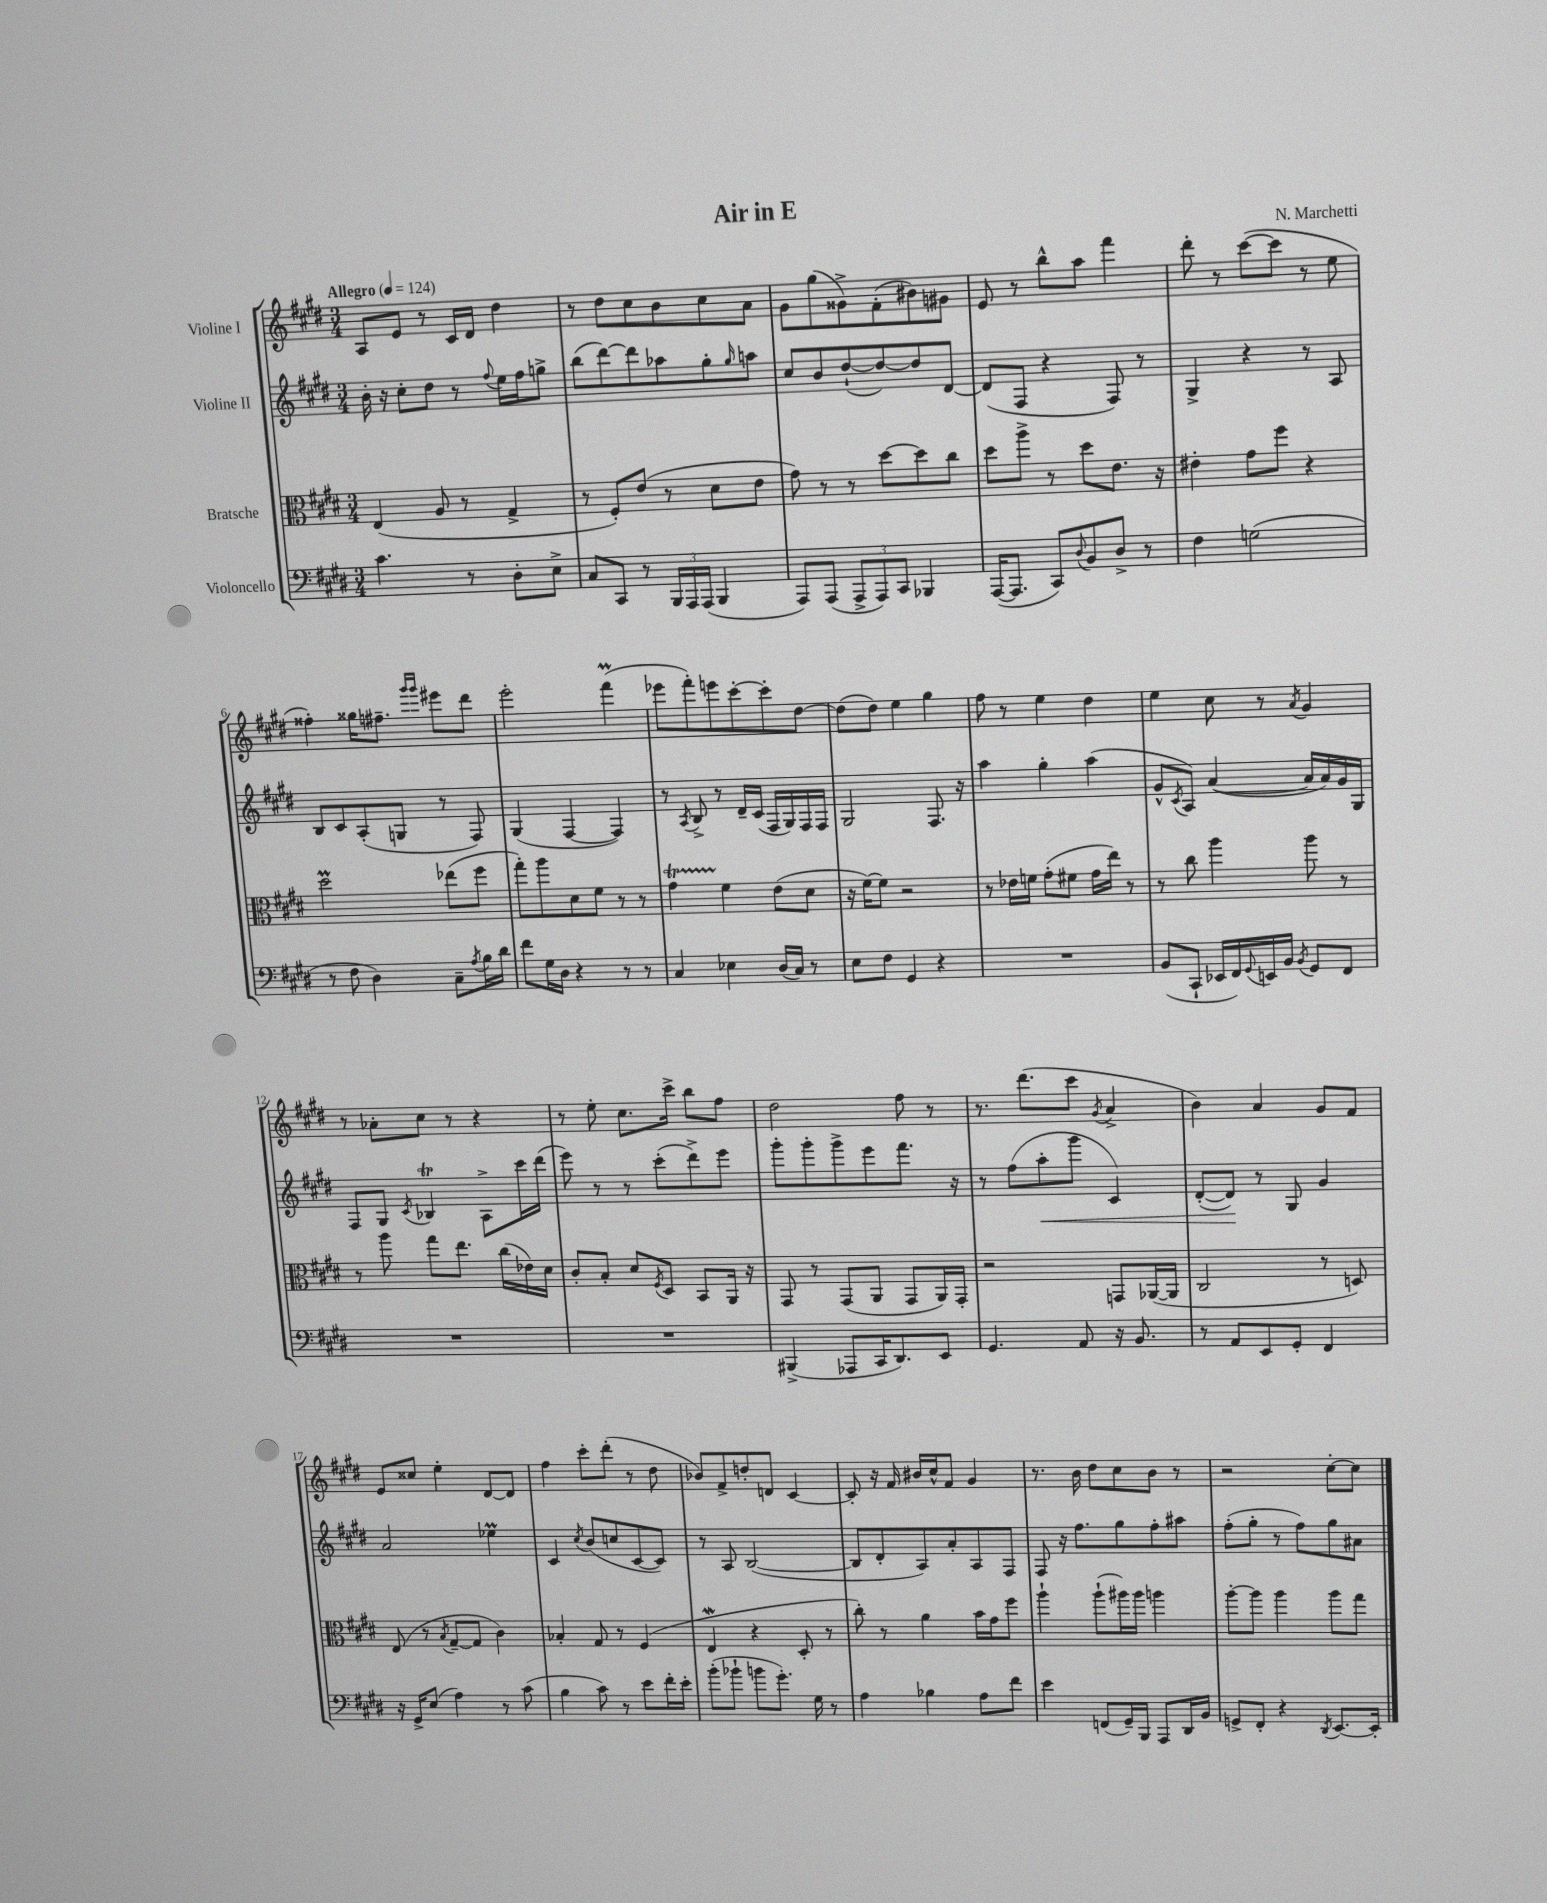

**kern	**kern	**kern	**kern
*staff4	*staff3	*staff2	*staff1
*clefF4	*clefC3	*clefG2	*clefG2
*k[f#c#g#d#]	*k[f#c#g#d#]	*k[f#c#g#d#]	*k[f#c#g#d#]
*M3/4	*M3/4	*M3/4	*M3/4
*MM124	*MM124	*MM124	*MM124
4.c#	(4E	16b'	8A
.	.	16r	.
.	.	8cc#'	8e
.	8A	8dd#	8r
8r	8r	8r	16c#
.	.	.	16d#
.	.	8qqff#	.
8D#'	4G#^	16ee	4dd#
.	.	16ff#	.
8E^	.	8gg^	.
=	=	=	=
8C#	8r	(8bb	8r
8CC#	8F#')	[8ddd#)	8dd#
8r	(8e	8ddd#]	8cc#
24BBB	8r	8aa-	8b
24AAA	.	.	.
(24AAA	.	.	.
4BBB	8d#	8gg#'	8cc#
.	.	16qqgg#	.
.	8e	8aa	8a
=	=	=	=
8AAA)	8g#)	8cc#	8g#
(8AAA	8r	8b	(8gg#
12AAA^	8r	([8dd#`	8g##^)
12AAA)	.	.	.
.	[8dd#	8dd#_)	(8f#'
12CC#	.	.	.
4BBB-	8dd#]	8dd#]	8b#)
.	8cc#	[8d#	8g#
=	=	=	=
([16AAA	8dd#	(8d#]	8e
8.AAA]	.	.	.
.	8aa^	8F#	8r
8CC#)	8r	4r	8bb^^
8qqD#	.	.	.
8BB	8dd#	.	8aa
8D#^	8.e	8F#)	4fff#
8r	.	8r	.
.	16r	.	.
=	=	=	=
4F#	4e#'	4G#^	8ddd#'
.	.	.	8r
(2G	8g#	4r	([8ccc#
.	8ff#	.	8ccc#]
.	4r	8r	8r
.	.	8A	8ee
=	=	=	=
8r	2dd#	8B	4ff##')
8F#	.	8c#	.
4D#)	.	(8A'	16gg##
.	.	.	8.ff#~
.	.	8G	.
.	.	.	16qqggg#
.	.	.	16qqggg#
8C#~	(8ee-	8r	8eee#
8qA	.	.	.
16B	8ff#	8F#)	8ddd#
16d#	.	.	.
=	=	=	=
8f#	8gg#')	(4G#	2eee'
16G#	8aa	.	.
16D#	.	.	.
4r	8d#	[4F#	.
.	8f#	.	.
8r	8r	4F#])	(4fff#
8r	8r	.	.
=	=	=	=
4C#	4g#	8r	8eee-
.	.	8qA	.
.	.	8B^	8fff#')
4E-	4f#	8r	8eee
.	.	16d#~	[8ccc#'
.	.	(16c#	.
(16D#	(8e	16F#	8ccc#']
16C#)	.	16G#)	.
8r	8d#	16F#	[8dd#
.	.	16F#	.
=	=	=	=
8E	16r	2G#	(8dd#]
.	[16f#)	.	.
8F#	8f#]	.	8dd#)
4GG#	2r	.	4ee
4r	.	8.F#	4gg#
.	.	16r	.
=	=	=	=
2.r	8r	4aa	8ff#
.	16e-	.	8r
.	16f	.	.
.	(8g#'	4gg#'	4ee
.	8f#	.	.
.	16g#	(4aa	4dd#
.	16ee)	.	.
.	8r	.	.
=	=	=	=
(8BB	8r	8g#^^	4ee
.	.	8qc#	.
8CC#`	8cc#	8A)	.
16EE-	4aa	([4a	8cc#
16FF#)	.	.	.
8qqGG#	.	.	.
16EE	.	.	8r
16BB	.	.	.
8qBB	.	.	8qa
8GG#	8aa	16a]	4g#
.	.	16a)	.
8FF#	8r	16g#	.
.	.	16G#	.
=	=	=	=
2.r	8r	8F#	8r
.	8aa	8G#	8a-'
.	.	8qc#	.
.	8gg#	4B-	8cc#
.	8.ee	.	8r
.	.	8A^	4r
.	(16cc#	.	.
.	16e-)	16ccc#	.
.	16d#	(16ddd#	.
=	=	=	=
2.r	8c#'	8eee)	8r
.	8B'	8r	8ee'
.	8d#	8r	8.cc#
.	8qF#	.	.
.	8D#	(8ccc#'	.
.	.	.	16ccc#^
.	8BB	8ddd#^)	8bb
.	16AA	8eee	8ff#
.	16r	.	.
=	=	=	=
(4BBB#^	8GG#	8ggg#'	2dd#
.	8r	8ggg#'	.
8AAA-	(8GG#	8ggg#^	.
16CC#	8AA	8eee	.
8.DD#)	.	.	.
.	8GG#	8.fff#	8ff#
8EE	16AA)	.	8r
.	16GG#'	16r	.
=	=	=	=
4.GG#	2r	8r	8.r
.	.	(8ff#	.
.	.	.	(8.ddd#
.	.	8aa'	.
8AA	.	8ggg#	8ccc#
.	.	.	8qg#
16r	8GG	4c#)	4a^
8.BB	.	.	.
.	([16AA-	.	.
.	16AA-]	.	.
=	=	=	=
8r	2C#	([8d#'	4b)
8AA	.	8d#])	.
8EE	.	8r	4a
8GG#'	.	8G#	.
4FF#	8r	4g#	8g#
.	8D)	.	8f#
=	=	=	=
16r	(8E	2a	8e
16GG#^	.	.	.
(8E	8r	.	8cc##
.	8qB	.	.
4A)	[8G#~	.	4ee'
.	8G#]	.	.
8r	4c#)	4ee-	[8d#
(8c#	.	.	8d#]
=	=	=	=
4B	4B-'	4c#	4ff#
.	.	8qcc#	.
8c#)	8G#	(8b	8ccc#'
8r	8r	8cc	(8ddd#'
8e	(4F#	[8c#	8r
16f#'	.	8c#])	8dd#
16e'	.	.	.
=	=	=	=
(8b'	4E	8r	8b-)
8b-`	.	8A	8f#^
8b	4r	([2B	8dd'
8.g#')	.	.	8d
.	8D#'	.	[4c#
16G#	.	.	.
8r	8r	.	.
=	=	=	=
4A	8cc#')	8B]	8c#']
.	8r	8d#'	16r
.	.	.	16f#
4B-	4a	8A)	16b#
.	.	.	16cc#^^
.	.	8a'	8f#
8A	16b	8A	4g#
.	16g#	.	.
8f#	8ff#	8F#	.
=	=	=	=
4e	4aa`	8F#	8.r
.	.	16r	.
.	.	8.ff#	16b
(8FF	(8aa`	.	8dd#
16GG#~)	16aa#)	8gg#	8cc#
16BBB	16aa#	.	.
8AAA	4aa	8ff#'	8b
16DD#	.	8aa#	8r
16BB	.	.	.
=	=	=	=
8GG^	[8aa'	(8ff#'	2r
8FF#'	8aa]	8gg#'	.
4r	4aa	8r	.
.	.	8ff#)	.
8qDD#	.	.	.
[8.EE	8aa	8gg#	[8cc#'
.	8gg#	8a#	8cc#]
16EE']	.	.	.
==	==	==	==
*-	*-	*-	*-
